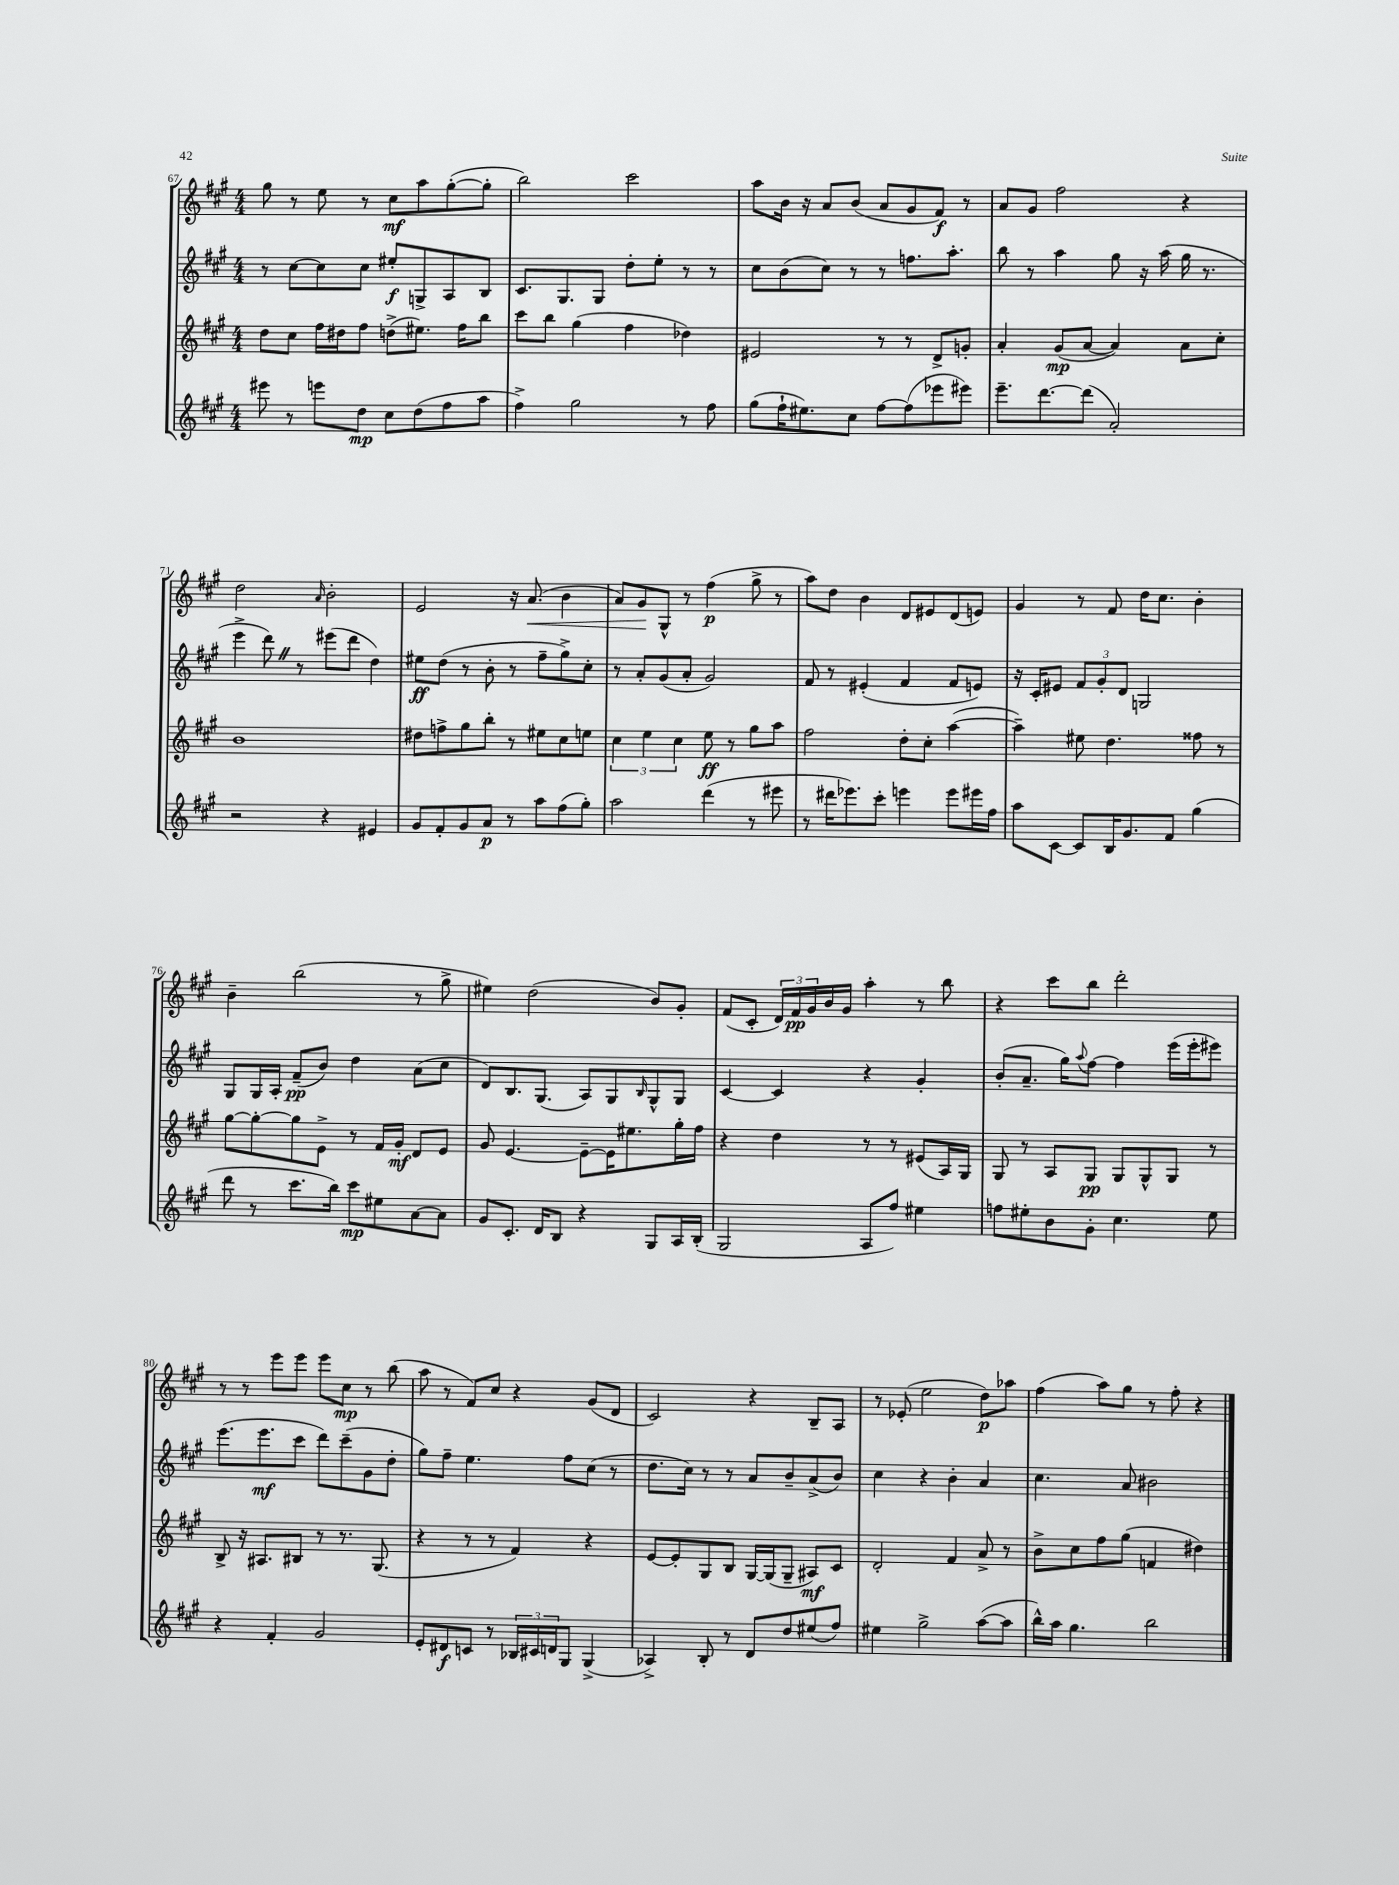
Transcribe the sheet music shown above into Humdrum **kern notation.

**kern	**dynam	**kern	**dynam	**kern	**dynam	**kern	**dynam
*part4	*part4	*part3	*part3	*part2	*part2	*part1	*part1
*staff4	*staff4	*staff3	*staff3	*staff2	*staff2	*staff1	*staff1
*clefG2	*	*clefG2	*	*clefG2	*	*clefG2	*
*k[f#c#g#]	*	*k[f#c#g#]	*	*k[f#c#g#]	*	*k[f#c#g#]	*
*M4/4	*	*M4/4	*	*M4/4	*	*M4/4	*
=67	=67	=67	=67	=67	=67	=67	=67
8eee#X\	.	8dd\L	.	8r	.	8gg#\	.
8r	.	8cc#\J	.	[8cc#\L	.	8r	.
8eeen\L	.	16ff#\LL	.	8cc#\]	.	8ee\	.
.	.	16dd#X\J	.	.	.	.	.
8dd\J	mp	8ff#\J	.	8cc#\J	.	8r	.
8cc#\L	.	(8ddn^\L	.	8ee#X'/L	f	8cc#\L	mf
(8dd\	.	8.ee#X\J)	.	8Gn^/	.	8aa\	.
8ff#\	.	.	.	8A/	.	([8gg#'\	.
.	.	16ff#\KL	.	.	.	.	.
8aa\J	.	8bb\J	.	8B/J	.	8gg#'\J]	.
=68	=68	=68	=68	=68	=68	=68	=68
4ff#^\)	.	8ccc#\L	.	8.c#/L	.	2bb\)	.
.	.	8bb\J	.	.	.	.	.
.	.	.	.	8.G#/	.	.	.
2gg#\	.	(4gg#\	.	.	.	.	.
.	.	.	.	8G#/J	.	.	.
.	.	4ff#\	.	8dd'\L	.	2ccc#\	.
.	.	.	.	8ee'\J	.	.	.
8r	.	4dd-X\)	.	8r	.	.	.
8ff#\	.	.	.	8r	.	.	.
=69	=69	=69	=69	=69	=69	=69	=69
(8gg#\L	.	2e#X/	.	8cc#\L	.	8aa\L	.
16ff#`\K	.	.	.	(8b\	.	16b\Jk	.
8.ee#X\)	.	.	.	.	.	16r	.
.	.	.	.	8cc#\J)	.	8a/L	.
8cc#\J	.	.	.	8r	.	(8b/J	.
[8ff#\L	.	8r	.	8r	.	8a/L	.
(8ff#\]	.	8r	.	8.ffn\L	.	8g#/	.
8eee-X\	.	8d^/L	.	.	.	8f#/J)	f
.	.	.	.	8.aa'\J	.	.	.
8eee#X\J)	.	8gn'/J	.	.	.	8r	.
=70	=70	=70	=70	=70	=70	=70	=70
8.eee~\L	.	4a'/	.	8bb\	.	8a/L	.
.	.	.	.	8r	.	8g#/J	.
[8.ddd\	.	.	.	.	.	.	.
.	.	(8g#/L	mp	4aa\	.	2ff#\	.
(8ddd\J]	.	[8a/J	.	.	.	.	.
2a'/)	.	4a/])	.	8gg#\	.	.	.
.	.	.	.	16r	.	.	.
.	.	.	.	(16aa\	.	.	.
.	.	8a\L	.	16gg#\	.	4r	.
.	.	.	.	8.r	.	.	.
.	.	8cc#'\J	.	.	.	.	.
!!LO:LB:g=z
=71	=71	=71	=71	=71	=71	=71	=71
2r	.	1b	.	4eee^\	.	2dd\	.
.	.	.	.	8dddZ\)	.	.	.
.	.	.	.	8r	.	.	.
.	.	.	.	.	.	16qqa/	.
4r	.	.	.	(8eee#X\L	.	2b'\	.
.	.	.	.	8ddd\J	.	.	.
4e#X/	.	.	.	4dd\)	.	.	.
=72	=72	=72	=72	=72	=72	=72	=72
8g#/L	.	8dd#X\L	.	8ee#X\L	ff	2e/	.
8f#'/	.	8ffn^\	.	(8dd\J	.	.	.
8g#/	.	8gg#\	.	8r	.	.	.
8a/J	p	8bb'\J	.	8b'\	.	.	.
8r	.	8r	.	8r	.	16r	.
!	!	!	!	!	!	!	!LO:HP:b
.	.	.	.	.	.	(8.a/	<
8aa\L	.	8ee#X\L	.	8ff#~\L	.	.	.
(8ff#\	.	8cc#\	.	8gg#^\)	.	4b\	.
8gg#'\J)	.	8een\J	.	8cc#'\J	.	.	.
=73	=73	=73	=73	=73	=73	=73	=73
2aa\	.	6cc#\	.	8r	.	8a/L)	.
.	.	.	.	8a'/L	.	8g#/	.
.	.	6ee\	.	.	.	.	.
.	.	.	.	(8g#/	.	8G#^^/J	[
.	.	6cc#\	.	.	.	.	.
.	.	.	.	8a'/J	.	8r	.
(4ddd\	.	8ee\	ff	2g#/)	.	(4ff#\	p
.	.	8r	.	.	.	.	.
8r	.	8gg#\L	.	.	.	8gg#^\	.
8eee#X\	.	8aa\J	.	.	.	8r	.
=74	=74	=74	=74	=74	=74	=74	=74
8r	.	2ff#\	.	8f#/	.	8aa\L)	.
16ddd#X\KL	.	.	.	8r	.	8dd\J	.
8.eee-X\)	.	.	.	.	.	.	.
.	.	.	.	(4e#X'/	.	4b\	.
8ccc#'\J	.	.	.	.	.	.	.
4eeen\	.	8dd'\L	.	4f#/	.	8d/L	.
.	.	8cc#'\J	.	.	.	8e#X/	.
8eee\L	.	([4aa\	.	8f#/L	.	(8d/	.
16eee#X\L	.	.	.	8en/J)	.	8en/J)	.
16ff#\JJ	.	.	.	.	.	.	.
=75	=75	=75	=75	=75	=75	=75	=75
8aa\L	.	4aa~\])	.	16r	.	4g#/	.
.	.	.	.	16c#'/KL	.	.	.
[8c#\J	.	.	.	8e#X/J	.	.	.
8c#/L]	.	8ee#X\	.	12f#/L	.	8r	.
.	.	.	.	12g#'/	.	.	.
16B/K	.	4.dd\	.	.	.	8f#/	.
.	.	.	.	12d/J	.	.	.
8.g#/	.	.	.	.	.	.	.
.	.	.	.	2Gn/	.	16dd\KL	.
.	.	.	.	.	.	8.cc#\J	.
8f#/J	.	.	.	.	.	.	.
(4gg#\	.	8ff##X\	.	.	.	4b'\	.
.	.	8r	.	.	.	.	.
!!LO:LB:g=z
=76	=76	=76	=76	=76	=76	=76	=76
8ddd\	.	[8gg#\L	.	8G#/L	.	4b~\	.
8r	.	8gg#'\_	.	16G#/L	.	.	.
.	.	.	.	16A'/JJ	.	.	.
8.ccc#\L	.	8gg#\]	.	(8f#~/L	pp	(2bb\	.
.	.	8e^\J	.	8b/J)	.	.	.
16bb\Jk)	.	.	.	.	.	.	.
8ccc#\L	mp	8r	.	4dd\	.	.	.
8ee#X\	.	16f#/LL	.	.	.	.	.
.	.	16g#'/JJ	mf	.	.	.	.
[8a\	.	8d/L	.	(8a\L	.	8r	.
8a\J]	.	8e/J	.	8cc#\J	.	8gg#^\	.
=77	=77	=77	=77	=77	=77	=77	=77
8g#/L	.	8g#/	.	8d/L)	.	4ee#X\)	.
8.c#'/J	.	[4.e/	.	8.B/	.	.	.
.	.	.	.	.	.	(2dd\	.
16d/KL	.	.	.	(8.G#/J	.	.	.
8B/J	.	.	.	.	.	.	.
4r	.	8e~\L_	.	8A/L)	.	.	.
.	.	16e\K]	.	8G#/	.	.	.
.	.	8.ee#X\	.	.	.	.	.
.	.	.	.	16qqB/	.	.	.
8G#/L	.	.	.	8G#^^/	.	8b/L)	.
16A/L	.	16gg#'\L	.	8G#/J	.	8g#'/J	.
(16B'/JJ	.	16ff#\JJ	.	.	.	.	.
=78	=78	=78	=78	=78	=78	=78	=78
2G#/	.	4r	.	[4c#/	.	(8f#/L	.
.	.	.	.	.	.	8c#'/J	.
.	.	4dd\	.	4c#/]	.	24d/LL)	.
.	.	.	.	.	.	24f#/	pp
.	.	.	.	.	.	24g#/	.
.	.	.	.	.	.	16b/	.
.	.	.	.	.	.	16g#/JJ	.
8A/L	.	8r	.	4r	.	4aa'\	.
8ff#/J)	.	8r	.	.	.	.	.
4ee#X\	.	(8e#X/L	.	4g#'/	.	8r	.
.	.	16A/L)	.	.	.	8bb\	.
.	.	16G#/JJ	.	.	.	.	.
=79	=79	=79	=79	=79	=79	=79	=79
8ffn\L	.	8G#/	.	(8b'/L	.	4r	.
8ee#X'\	.	8r	.	8.a~/J	.	.	.
8b\	.	8A/L	.	.	.	8ccc#\L	.
.	.	.	.	16gg#\KL)	.	.	.
.	.	.	.	8qqaa/	.	.	.
8g#'\J	.	8G#/J	pp	[8ff#\J	.	8bb\J	.
4.cc#\	.	8G#/L	.	4ff#\]	.	2ddd'\	.
.	.	8G#^^/	.	.	.	.	.
.	.	8G#/J	.	(16eee\LL	.	.	.
.	.	.	.	16eee'\J	.	.	.
8ee#\	.	8r	.	8eee#X\J)	.	.	.
!!LO:LB:g=z
=80	=80	=80	=80	=80	=80	=80	=80
4r	.	8B^/	.	(8.eee\L	.	8r	.
.	.	16r	.	.	.	8r	.
.	.	8.A#X/L	.	8.eee\	mf	.	.
4f#'/	.	.	.	.	.	8eee\L	.
.	.	8B#X/J	.	8ccc#\J	.	8eee\J	.
2g#/	.	8r	.	8ddd\L)	.	8eee\L	.
.	.	8.r	.	(8ccc#~\	.	8cc#\J	mp
.	.	.	.	8g#\	.	8r	.
.	.	(8.G#/	.	.	.	.	.
.	.	.	.	8dd'\J	.	(8bb\	.
=81	=81	=81	=81	=81	=81	=81	=81
8e'/L	.	4r	.	8gg#\L)	.	8aa\	.
8d#X/	f	.	.	8ff#~\J	.	8r	.
8cn/J	.	8r	.	4.ee\	.	8f#/L)	.
8r	.	8r	.	.	.	8cc#/J	.
24B-X/LL	.	4f#/)	.	.	.	4r	.
24c#X/	.	.	.	.	.	.	.
24dn/J	.	.	.	.	.	.	.
8G#/J	.	.	.	8ff#\L	.	.	.
(4G#^/	.	4r	.	(8cc#\J	.	(8g#/L	.
.	.	.	.	8r	.	8d/J	.
=82	=82	=82	=82	=82	=82	=82	=82
4A-X^/)	.	[8e/L	.	8.dd\L	.	2c#/)	.
.	.	8e'/]	.	.	.	.	.
.	.	.	.	16cc#\Jk)	.	.	.
8B'/	.	8G#/	.	8r	.	.	.
8r	.	8B/J	.	8r	.	.	.
8d/L	.	[16G#/LL	.	8a/L	.	4r	.
.	.	(16G#/J]	.	.	.	.	.
8dd/	.	8G#~/J	.	8b~/	.	.	.
(8ee#X/	.	8A#X/L)	mf	(8a^/	.	8B~/L	.
8ff#/J)	.	8c#/J	.	8b/J)	.	8A/J	.
=83	=83	=83	=83	=83	=83	=83	=83
4ee#X\	.	2d'/	.	4cc#\	.	8r	.
.	.	.	.	.	.	(8e-X'/	.
2gg#^\	.	.	.	4r	.	2ee\	.
.	.	4f#/	.	4b'\	.	.	.
([8aa\L	.	8a^/	.	4a/	.	8dd\L)	p
8aa\J]	.	8r	.	.	.	8aa-X\J	.
=84	=84	=84	=84	=84	=84	=84	=84
16bb^^\LL)	.	8b^\L	.	4.cc#\	.	(4ff#\	.
16aa\JJ	.	.	.	.	.	.	.
4.gg#\	.	8cc#\	.	.	.	.	.
.	.	8ff#\	.	.	.	8aa\L)	.
.	.	(8gg#\J	.	8a/	.	8gg#\J	.
2bb\	.	4fn/	.	2b#X\	.	8r	.
.	.	.	.	.	.	8ff#'\	.
.	.	4dd#X\)	.	.	.	4r	.
==	==	==	==	==	==	==	==
*-	*-	*-	*-	*-	*-	*-	*-
